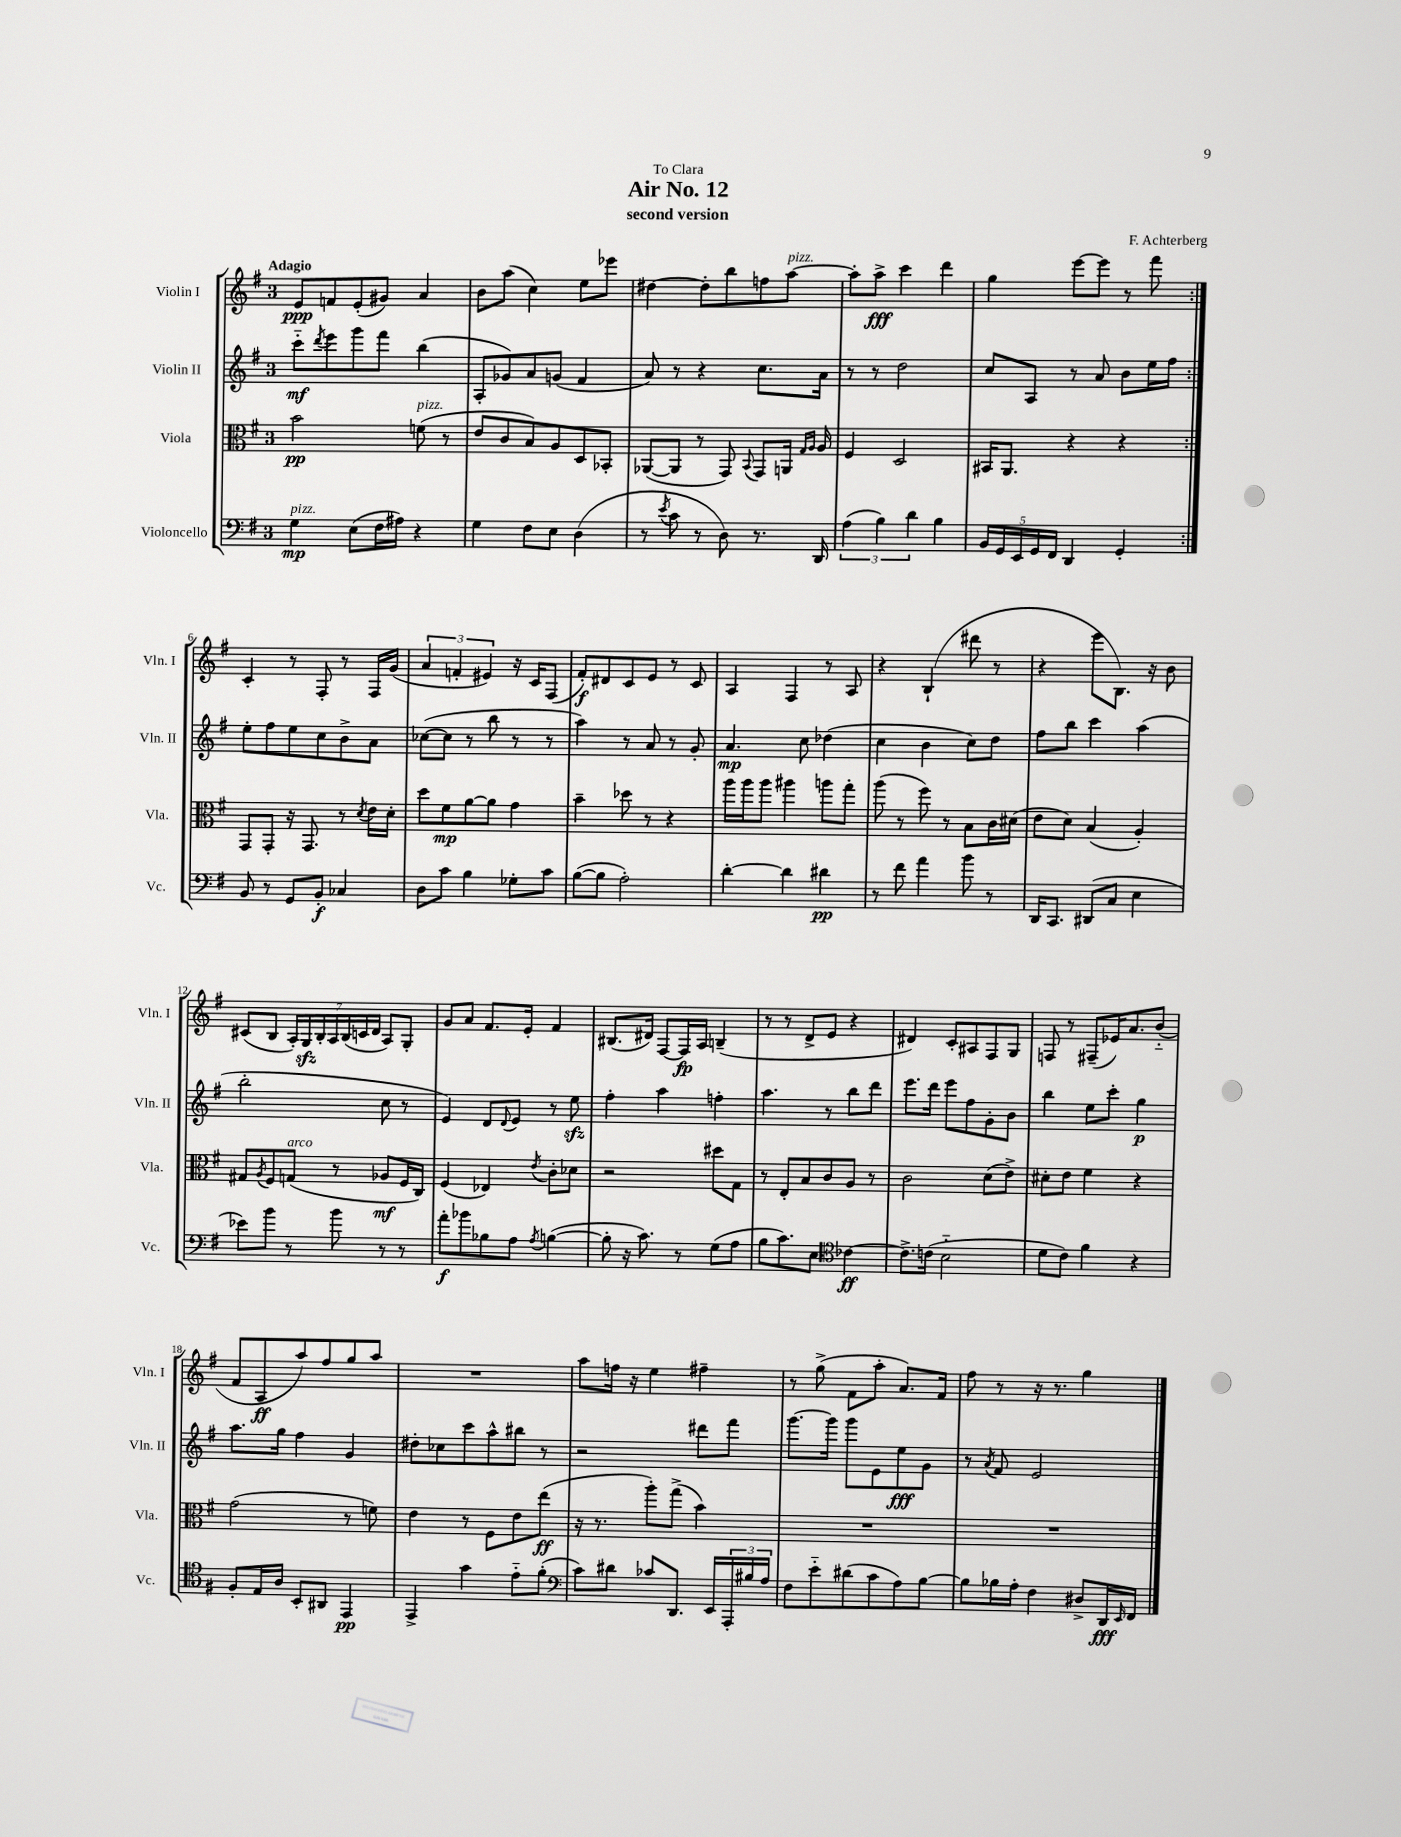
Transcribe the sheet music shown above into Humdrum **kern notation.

**kern	**dynam	**kern	**dynam	**kern	**dynam	**kern	**dynam
*part4	*part4	*part3	*part3	*part2	*part2	*part1	*part1
*staff4	*staff4	*staff3	*staff3	*staff2	*staff2	*staff1	*staff1
*I"Violoncello	*	*I"Viola	*	*I"Violin II	*	*I"Violin I	*
*I'Vc.	*	*I'Vla.	*	*I'Vln. II	*	*I'Vln. I	*
*clefF4	*	*clefC3	*	*clefG2	*	*clefG2	*
*k[f#]	*	*k[f#]	*	*k[f#]	*	*k[f#]	*
*M3/4	*	*M3/4	*	*M3/4	*	*M3/4	*
=1	=1	=1	=1	=1	=1	=1	=1
!	!	!	!	!	!	!LO:TX:a:B:t=Adagio	!
!LO:TX:a:i:t=pizz.	!	!	!	!	!	!	!
4G\	mp	2b\	pp	8ccc\L	mf	8e/L	ppp
.	.	.	.	8qddd/	.	.	.
.	.	.	.	8eee\	.	8fn/	.
(8E\L	.	.	.	8ggg\	.	(8e'/	.
16F#\L	.	.	.	8fff#\J	.	8g#X/J)	.
16A#X\JJ)	.	.	.	.	.	.	.
!	!	!LO:TX:a:i:t=pizz.	!	!	!	!	!
4r	.	(8fn\	.	(4bb\	.	4a/	.
.	.	8r	.	.	.	.	.
=2	=2	=2	=2	=2	=2	=2	=2
4G\	.	8e/L	.	8A'/L	.	8b\L	.
.	.	8c/	.	8g-X/)	.	(8aa\J	.
8F#\L	.	8B/)	.	8a/	.	4cc\)	.
8E\J	.	8A/	.	(8gn/J	.	.	.
(4D\	.	8D/	.	4f#/	.	8ee\L	.
.	.	8BB-X'/J	.	.	.	8eee-X\J	.
=3	=3	=3	=3	=3	=3	=3	=3
8r	.	([8AA-X/L	.	8a/)	.	[4dd#X\	.
8qe/	.	.	.	.	.	.	.
8c\	.	8AA-/J]	.	8r	.	.	.
8r	.	8r	.	4r	.	8dd#'\L]	.
8D\)	.	8GG/)	.	.	.	8bb\	.
.	.	8qqBB/	.	.	.	.	.
8.r	.	8GG/L	.	8.cc\L	.	8ffn\	.
!	!	!	!	!	!	!LO:TX:a:i:t=pizz.	!
.	.	16AAn/Jk	.	.	.	[8aa\J	.
.	.	16qqG/LL	.	.	.	.	.
.	.	16qqA/JJ	.	.	.	.	.
16DD/	.	16A/	.	16a\Jk	.	.	.
=4	=4	=4	=4	=4	=4	=4	=4
(6A\	.	4F#/	.	8r	.	8aa'\L]	.
.	.	.	.	8r	.	8aa^\J	fff
6B\)	.	.	.	.	.	.	.
.	.	2D/	.	2dd\	.	4ccc\	.
6d\	.	.	.	.	.	.	.
4B\	.	.	.	.	.	4ddd\	.
=5	=5	=5	=5	=5	=5	=5	=5
20BB/LL	.	16BB#X/KL	.	8cc/L	.	4gg\	.
20GG/	.	.	.	.	.	.	.
.	.	8.AA/J	.	.	.	.	.
20EE/	.	.	.	.	.	.	.
.	.	.	.	8A/J	.	.	.
20GG/	.	.	.	.	.	.	.
20FF#/JJ	.	.	.	.	.	.	.
4DD/	.	4r	.	8r	.	[8eee\L	.
.	.	.	.	8a/	.	8eee\J]	.
4GG'/	.	4r	.	8b\L	.	8r	.
.	.	.	.	16ee\L	.	8fff#\	.
.	.	.	.	16ff#\JJ	.	.	.
!!LO:LB:g=z
=6:|!	=6:|!	=6:|!	=6:|!	=6:|!	=6:|!	=6:|!	=6:|!
8BB/	.	8GG/L	.	8ee'\L	.	4c'/	.
8r	.	8GG'/J	.	8ff#\	.	.	.
8GG/L	.	16r	.	8ee\	.	8r	.
.	.	8.GG/	.	.	.	.	.
8BB'/J	f	.	.	8cc\	.	8F#'/	.
4C-X/	.	8r	.	8b^\	.	8r	.
.	.	8qd/	.	.	.	.	.
.	.	16e\LL	.	8a\J	.	16F#/LL	.
.	.	16d'\JJ	.	.	.	(16g/JJ	.
=7	=7	=7	=7	=7	=7	=7	=7
8D\L	.	8dd\L	.	([8cc-X\L	.	6a/	.
8c\J	.	8f#\	mp	8cc-\J]	.	.	.
.	.	.	.	.	.	6fn'/	.
4B\	.	[8a\	.	8r	.	.	.
.	.	.	.	.	.	6e#X/)	.
.	.	8a\J]	.	8bb\	.	.	.
8G-X'\L	.	4g\	.	8r	.	16r	.
.	.	.	.	.	.	16c/KL	.
8c\J	.	.	.	8r	.	(8F#/J	.
=8	=8	=8	=8	=8	=8	=8	=8
([8B\L	.	4b~\	.	4aa\)	.	8f#'/L)	f
8B\J]	.	.	.	.	.	8d#X/	.
2A'\)	.	8dd-X\	.	8r	.	8c/	.
.	.	8r	.	8a/	.	8e/J	.
.	.	4r	.	8r	.	8r	.
.	.	.	.	8g'/	.	8c/	.
=9	=9	=9	=9	=9	=9	=9	=9
[4d'\	.	16aa\LL	.	4.a/	mp	4A/	.
.	.	16aa\J	.	.	.	.	.
.	.	8aa\J	.	.	.	.	.
4d\]	.	4aa#X\	.	.	.	4F#/	.
.	.	.	.	8cc\	.	.	.
4d#X\	pp	8aan\L	.	(4dd-X\	.	8r	.
.	.	8gg'\J	.	.	.	8A/	.
=10	=10	=10	=10	=10	=10	=10	=10
8r	.	(8aa\	.	4cc\	.	4r	.
8f#\	.	8r	.	.	.	.	.
4a\	.	8ff#\)	.	4b\	.	(4B`/	.
.	.	8r	.	.	.	.	.
8b\	.	8B\L	.	8cc\L)	.	8ddd#X\	.
8r	.	16c\L	.	8dd\J	.	8r	.
.	.	(16d#X\JJ	.	.	.	.	.
=11	=11	=11	=11	=11	=11	=11	=11
16DD/KL	.	8e\L	.	8ff#\L	.	4r	.
8.CC/J	.	.	.	.	.	.	.
.	.	8d\J)	.	8bb\J	.	.	.
(8DD#X/L	.	(4B/	.	4ccc\	.	8eee\L	.
8C/J	.	.	.	.	.	8.B\J)	.
4E\	.	4A'/)	.	(4aa\	.	.	.
.	.	.	.	.	.	16r	.
.	.	.	.	.	.	8b\	.
!!LO:LB:g=z
=12	=12	=12	=12	=12	=12	=12	=12
8e-X\L)	.	8G#X/L	.	2bb'\	.	(8c#X/L	.
.	.	8qA/	.	.	.	.	.
8b\J	.	8F#/	.	.	.	8B/J	.
!	!	!LO:TX:a:i:t=arco	!	!	!	!	!
8r	.	(8Gn/J	.	.	.	28A'/LL)	.
.	.	.	.	.	.	28Gzz/	.
.	.	.	.	.	.	28B'/	.
.	.	.	.	.	.	28A/	.
8b\	.	8r	.	.	.	.	.
.	.	.	.	.	.	(28B/	.
.	.	.	.	.	.	28cn/	.
.	.	.	.	.	.	28d/JJ	.
8r	.	8A-X/L	mf	8cc\	.	8A/L)	.
8r	.	16F#/L	.	8r	.	8G'/J	.
.	.	16C/JJ)	.	.	.	.	.
=13	=13	=13	=13	=13	=13	=13	=13
8a'\L	f	(4F#/	.	4e/)	.	8g/L	.
8b-X\	.	.	.	.	.	8a/J	.
8B-X\	.	4E-X/)	.	8d/L	.	8.f#/L	.
.	.	.	.	8qqd/	.	.	.
8A\J	.	.	.	8e/J	.	.	.
.	.	.	.	.	.	16e'/Jk	.
8qA/	.	8qe/	.	.	.	.	.
([4Bn\	.	8c'\L	.	8r	.	4f#/	.
.	.	8d-X\J	.	8eezz\	.	.	.
=14	=14	=14	=14	=14	=14	=14	=14
8B'\]	.	2r	.	4ff#'\	.	(8.B#X/L	.
16r	.	.	.	.	.	.	.
8.c\)	.	.	.	.	.	16d#X/Jk)	.
.	.	.	.	4aa\	.	[8F#/L	.
8r	.	.	.	.	.	16F#/L]	fp
.	.	.	.	.	.	16A/JJ	.
(8G\L	.	8dd#X\L	.	4ffn'\	.	(4Bn~/	.
8A\J	.	8G\J	.	.	.	.	.
=15	=15	=15	=15	=15	=15	=15	=15
8B\L	.	8r	.	4.aa\	.	8r	.
8.c\)	.	8E'/L	.	.	.	8r	.
.	.	8B/	.	.	.	8d^/L	.
8.E\J	.	.	.	.	.	.	.
.	.	8c/	.	8r	.	8e/J	.
*clefC4	*	*	*	*	*	*	*
[4c-X\	ff	8A/J	.	8bb\L	.	4r	.
.	.	8r	.	8ddd\J	.	.	.
=16	=16	=16	=16	=16	=16	=16	=16
8.c-^\L]	.	2c\	.	8.eee\L	.	4d#X/)	.
(16cn\Jk	.	.	.	16ddd\Jk	.	.	.
2B\	.	.	.	8eee\L	.	8c'/L	.
.	.	.	.	8ff#\	.	8A#X/	.
.	.	(8d\L	.	8g'\	.	8F#/	.
.	.	8e^\J)	.	8b\J	.	8G/J	.
=17	=17	=17	=17	=17	=17	=17	=17
8d\L	.	8d#X'\L	.	4bb\	.	8Fn/	.
8c\J)	.	8e\J	.	.	.	8r	.
4f#\	.	4f#\	.	8ee\L	.	(8F#X~/L	.
.	.	.	.	8ccc'\J	.	16e-X/K)	.
.	.	.	.	.	.	8.a/	.
4r	.	4r	.	4gg\	p	.	.
.	.	.	.	.	.	(8b/J	.
!!LO:LB:g=z
=18	=18	=18	=18	=18	=18	=18	=18
8F#'/L	.	(2g\	.	8.aa\L	.	8f#/L	.
16E/L	.	.	.	.	.	8A/	ff
16A/JJ	.	.	.	16gg\Jk	.	.	.
8BB'/L	.	.	.	4ff#\	.	8aa/)	.
8AA#X/J	.	.	.	.	.	8ff#/	.
4EE/	pp	8r	.	4g/	.	8gg/	.
.	.	8fn\)	.	.	.	8aa/J	.
=19	=19	=19	=19	=19	=19	=19	=19
4EE^/	.	4e\	.	8dd#X'\L	.	2.r	.
.	.	.	.	8cc-X\	.	.	.
4g\	.	8r	.	8ccc\	.	.	.
.	.	8F#\L	.	8aa^^\	.	.	.
8e\L	.	8e\	.	8bb#X\J	.	.	.
(8f#'\J	.	(8ee\J	ff	8r	.	.	.
=20	=20	=20	=20	=20	=20	=20	=20
*clefF4	*	*	*	*	*	*	*
8c\L)	.	16r	.	2r	.	8aa\L	.
.	.	8.r	.	.	.	.	.
8d#X\J	.	.	.	.	.	16ffn\Jk	.
.	.	.	.	.	.	16r	.
8c-X/L	.	8aa'\L)	.	.	.	4ee\	.
8.DD/J	.	(8gg^\J	.	.	.	.	.
.	.	4b\)	.	8ddd#X\L	.	4ff#X~\	.
16EE/LL	.	.	.	.	.	.	.
24AAA'/	.	.	.	8fff#\J	.	.	.
24B#X/	.	.	.	.	.	.	.
24A/JJ	.	.	.	.	.	.	.
=21	=21	=21	=21	=21	=21	=21	=21
8F#\L	.	2.r	.	[8.ggg\L	.	8r	.
8e\	.	.	.	.	.	(8gg^\	.
.	.	.	.	16ggg\Jk]	.	.	.
(8d#X\	.	.	.	8ggg\L	.	8f#\L	.
8c\	.	.	.	8e\	.	8aa'\J	.
8A\)	.	.	.	8ee\	fff	8.a/L)	.
[8B\J	.	.	.	8g\J	.	.	.
.	.	.	.	.	.	16f#/Jk	.
=22	=22	=22	=22	=22	=22	=22	=22
8B\L]	.	2.r	.	8r	.	8ff#\	.
.	.	.	.	8qa/	.	.	.
16B-X\L	.	.	.	8f#/	.	8r	.
16A'\JJ	.	.	.	.	.	.	.
4F#\	.	.	.	2e/	.	16r	.
.	.	.	.	.	.	8.r	.
8D#X^/L	.	.	.	.	.	4gg\	.
16DD/L	fff	.	.	.	.	.	.
16qqEE/	.	.	.	.	.	.	.
16FF#/JJ	.	.	.	.	.	.	.
==	==	==	==	==	==	==	==
*-	*-	*-	*-	*-	*-	*-	*-
